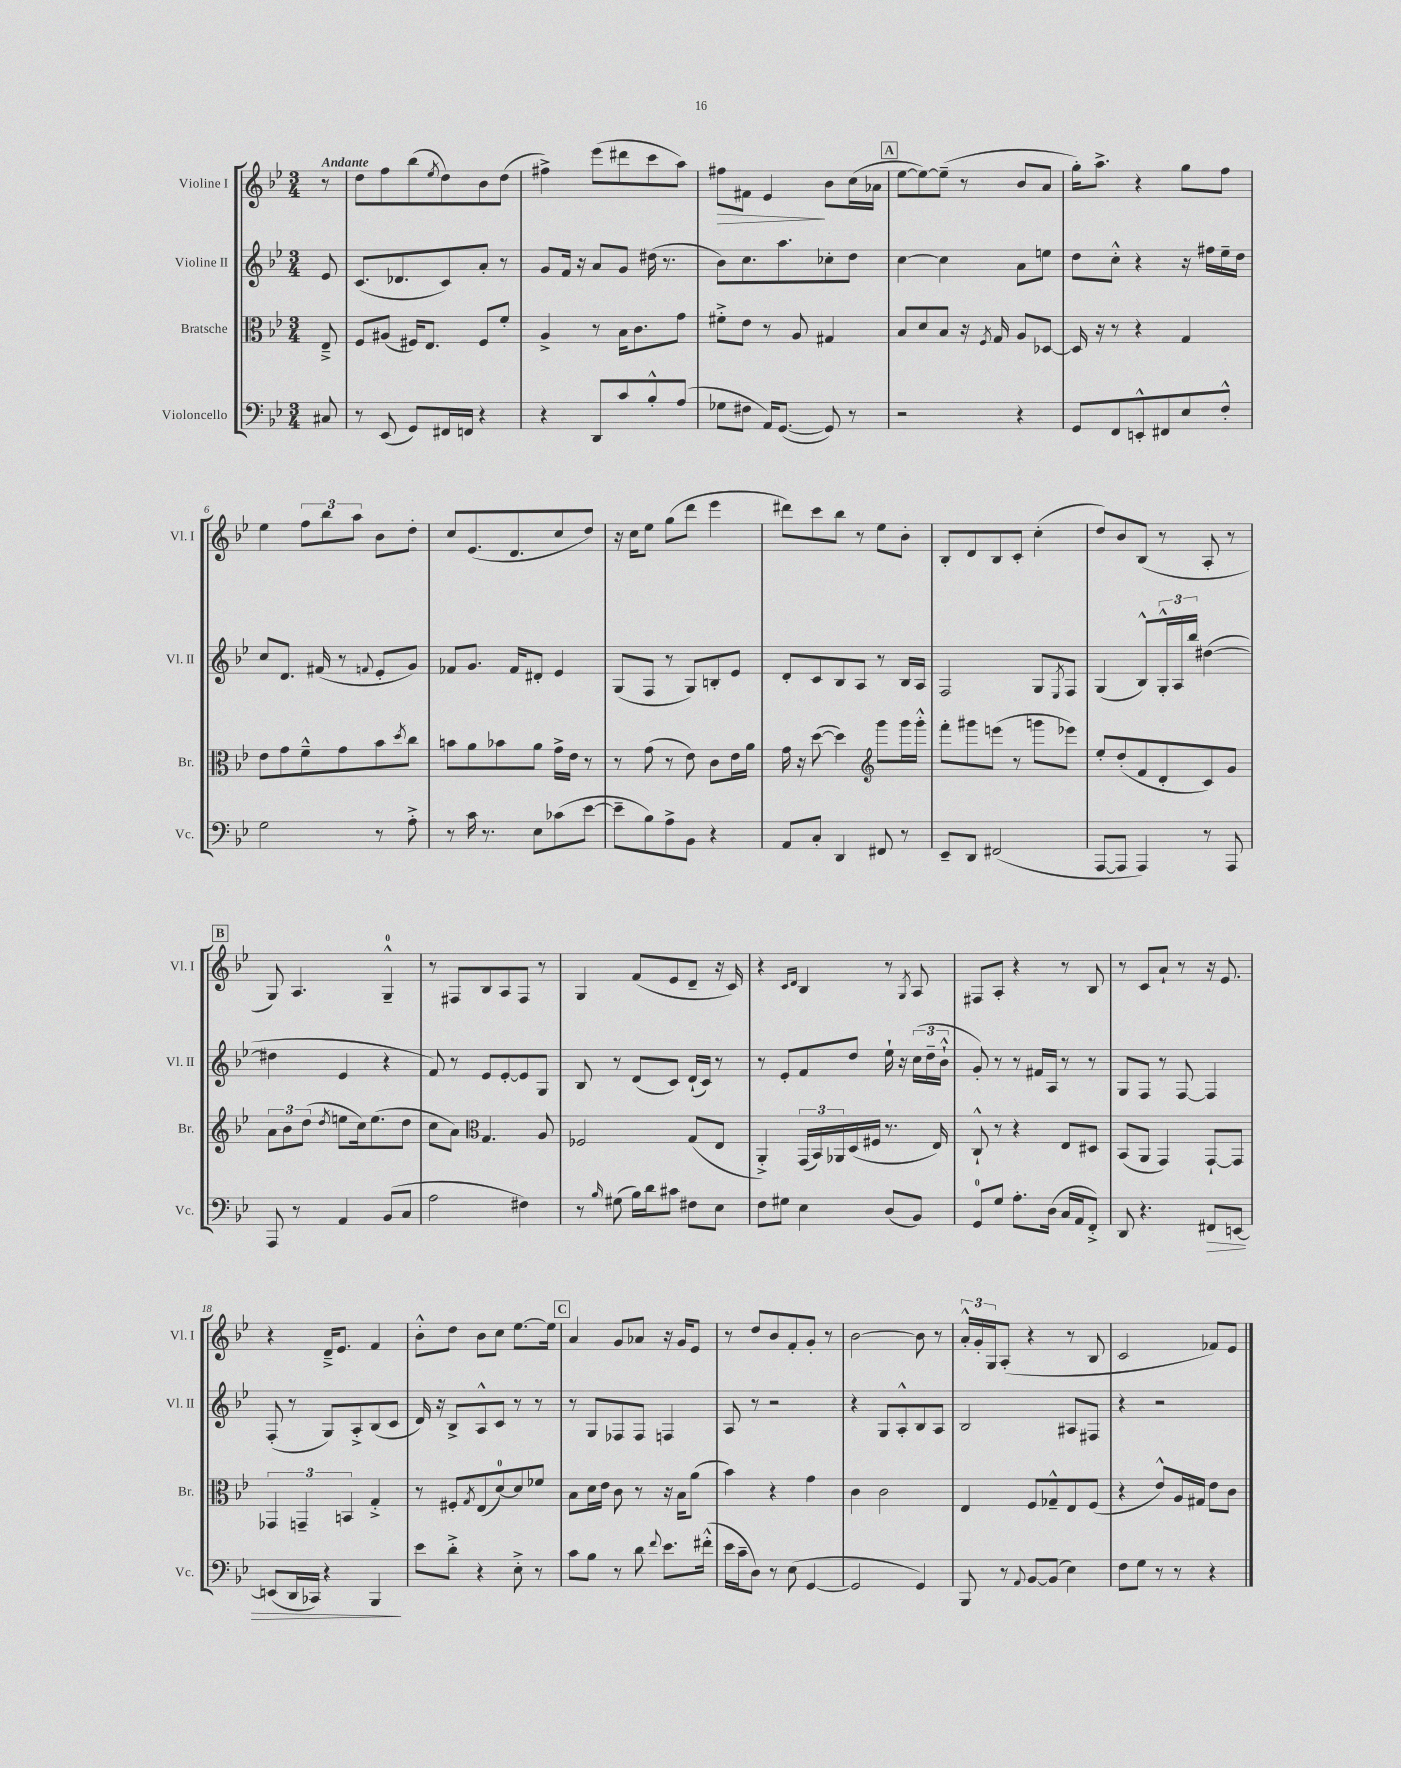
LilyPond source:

<<
\new StaffGroup <<
\new Staff = "s0" \with { instrumentName = "Violine I" shortInstrumentName = "Vl. I" } {
    \clef treble \key bes \major \numericTimeSignature \time 3/4 \partial 8 \tempo "Andante"
    r8 |
    d''8 f''8 bes''8( \acciaccatura { ees''8 } d''8) bes'8 d''8( |
    fis''4->) ees'''8( dis'''8 c'''8 a''8) |
    fis''8\> fis'8 ees'4\! bes'8 c''16( aes'16 |
    \mark \markup { \box "A" } ees''8~ ees''8~) ees''8--( r8 bes'8 a'8 |
    g''16-.) a''8.-> r4 g''8 f''8 |
    ees''4 \tuplet 3/2 { f''8 bes''8 a''8 } bes'8 d''8-. |
    c''8 ees'8.( d'8. c''8 d''8) |
    r16 c''16 ees''8 g''8( d'''8 ees'''4 |
    dis'''8) c'''8 bes''8 r8 ees''8 bes'8-. |
    bes8-. d'8 bes8 c'8-. c''4-.( |
    d''8) bes'8 bes8( r8 a8-. r8 |
    \mark \markup { \box "B" } g8) a4. g4-0---^ |
    r8 fis8 bes8 a8 fis8 r8 |
    g4 f'8( ees'8 d'8-- r16 c'16) |
    r4 \grace { c'16 d'16 } bes4 r8 \acciaccatura { g8 } a8 |
    fis8 a8-. r4 r8 bes8 |
    r8 c'8 a'8-! r8 r16 ees'8. |
    r4 d'16---> ees'8. f'4 |
    bes'8-.-^ d''8 bes'8 c''8 ees''8.~ ees''16 |
    \mark \markup { \box "C" } a'4 g'8 aes'8 r16 g'16 ees'8 |
    r8 d''8 bes'8 f'8-. g'8-. r8 |
    bes'2~ bes'8 r8 |
    \tuplet 3/2 { a'16-.-^ g'16-. g16 } a8-.( r4 r8 bes8 |
    c'2 fes'8) ees'8 \bar "|." |
}
\new Staff = "s1" \with { instrumentName = "Violine II" shortInstrumentName = "Vl. II" } {
    \clef treble \key bes \major \numericTimeSignature \time 3/4 \partial 8
    ees'8 |
    c'8.( des'8. c'8) a'8-. r8 |
    g'8 f'16 r16 a'8 g'8 dis''16( r8. |
    bes'8) c''8. a''8. ces''8-. d''8 |
    \mark \markup { \box "A" } c''4~ c''4 a'8 e''8 |
    d''8 c''8-.-^ r4 r16 fis''16 ees''16-- d''16 |
    c''8 d'8. fis'16( r8 \appoggiatura { f'8 } ees'8-. g'8) |
    fes'8 g'8. fes'16 dis'8-. ees'4 |
    g8( f8 r8 g8) b8-. ees'8 |
    d'8-. c'8 bes8 a8 r8 bes16 a16 |
    f2 g8 \acciaccatura { ees8 } f8 |
    g4( bes8-^) \tuplet 3/2 { g16-.-^ a16 bes''16 } dis''4~( |
    \mark \markup { \box "B" } dis''4 ees'4 r4 |
    f'8) r8 ees'8 ees'8~-. ees'8 g8 |
    bes8 r8 d'8( c'8) d'16-!( c'16) r8 |
    r8 ees'8-. f'8 d''8 ees''16-! r16 \tuplet 3/2 { c''16( d''16-- bes'16-!-^ } |
    g'8-.) r8 r8 fis'16 a16 r8 r8 |
    g8 f8 r8 f8~ f4 |
    f8-.( r8 g8) a8-.-> bes8( c'8 |
    d'16) r16 bes8-> a8-^ c'8 r8 r8 |
    \mark \markup { \box "C" } r8 g8 fes8 fes8 f4 |
    a8 r8 r2 |
    r4 g8 a8-.-^ bes8 a8 |
    bes2 ais8 fis8 |
    r4 r2 \bar "|." |
}
\new Staff = "s2" \with { instrumentName = "Bratsche" shortInstrumentName = "Br." } {
    \clef alto \key bes \major \numericTimeSignature \time 3/4 \partial 8
    ees8---> |
    f8 ais8( fis16) ees8. fis8 f'8-. |
    a4-> r8 bes16 c'8. g'8 |
    fis'8-.-> ees'8 r8 a8 gis4 |
    \mark \markup { \box "A" } bes8 d'8 bes8 r16 \acciaccatura { f8 } g16 a8 des8~ |
    des16 r16 r8 r4 g4 |
    ees'8 g'8 f'8---^ g'8 bes'8 \acciaccatura { d''8 } c''8 |
    b'8 a'8 bes'8 a'8 g'16-> ees'16 r8 |
    r8 g'8( r8 ees'8) c'8 ees'16 a'16 |
    g'16 r16 d''8~( d''4) \clef treble g'''8 g'''16 g'''16-.-^ |
    f'''8-. gis'''8 e'''8( r8 g'''8 ees'''8) |
    ees''8-. d''8-.( f'8 d'8-. c'8) g'8 |
    \mark \markup { \box "B" } \tuplet 3/2 { a'8 bes'8 d''8( } \acciaccatura { d''8 } e''8 c''16) e''8.( d''8 |
    c''8 a'8) \clef alto g4. a8 |
    fes2 g8( ees8 |
    a,4-.->) \tuplet 3/2 { g,16( bes,16) aes,16 } d16( fis16 r8. ees16) |
    c8-!-^ r8 r4 ees8 dis8 |
    bes,8( a,8 g,4) g,8~-! g,8 |
    \tuplet 3/2 { ges,4 g,4-- b,4 } g4-.-> |
    r8 fis8-. \acciaccatura { g8 } ees8( d'8-0~) d'8 fes'8 |
    \mark \markup { \box "C" } bes8 d'16 ees'16 c'8 r8 r16 bes16 a'8( |
    bes'4) r4 g'4 |
    c'4 c'2 |
    ees4 f8 ges8---^ ees8 f8( |
    r4 ees'8-^) a16 gis16 ees'8 c'8 \bar "|." |
}
\new Staff = "s3" \with { instrumentName = "Violoncello" shortInstrumentName = "Vc." } {
    \clef bass \key bes \major \numericTimeSignature \time 3/4 \partial 8
    cis8 |
    r8 ees,8( g,8) fis,16 f,16 r4 |
    r4 d,8 c'8 bes8-.-^ a8( |
    ges8 fis8 a,16) g,8.~( g,8) r8 |
    \mark \markup { \box "A" } r2 r4 |
    g,8 f,8 e,8-.-^ fis,8 ees8 f8-.-^ |
    g2 r8 a8-.-> |
    r8 c'16 r8. ees8 ces'8( ees'8~ |
    ees'8-- bes8) a8-> bes,8 r4 |
    a,8 c8-. d,4 fis,8 r8 |
    ees,8-- d,8 fis,2( |
    a,,8~ a,,8 a,,4) r8 a,,8 |
    \mark \markup { \box "B" } a,,8 r8 a,4 bes,8( c8 |
    a2 fis4) |
    r8 \grace { bes16 } gis8( bes16) d'16 cis'8 fis8 ees8 |
    f8 gis8 ees4 d8( bes,8) |
    g,8-0 g8 a8.-. d16( c16 a,16 f,8-.->) |
    d,8 r4. fis,8\> e,8~ |
    e,8( d,16 ces,16) r4 bes,,4\! |
    ees'8 d'8-.-> r4 ees8-.-> r8 |
    \mark \markup { \box "C" } c'8 bes8 r8 d'8 \appoggiatura { f'8 } ees'8. fis'16-.-^( |
    ees'16 c'16-- d8) r8 ees8( g,4~ |
    g,2 g,4) |
    bes,,8 r8 \appoggiatura { a,8 } bes,8~ bes,8( ees4) |
    f8 g8 r8 r8 r4 \bar "|." |
}
>>
>>
